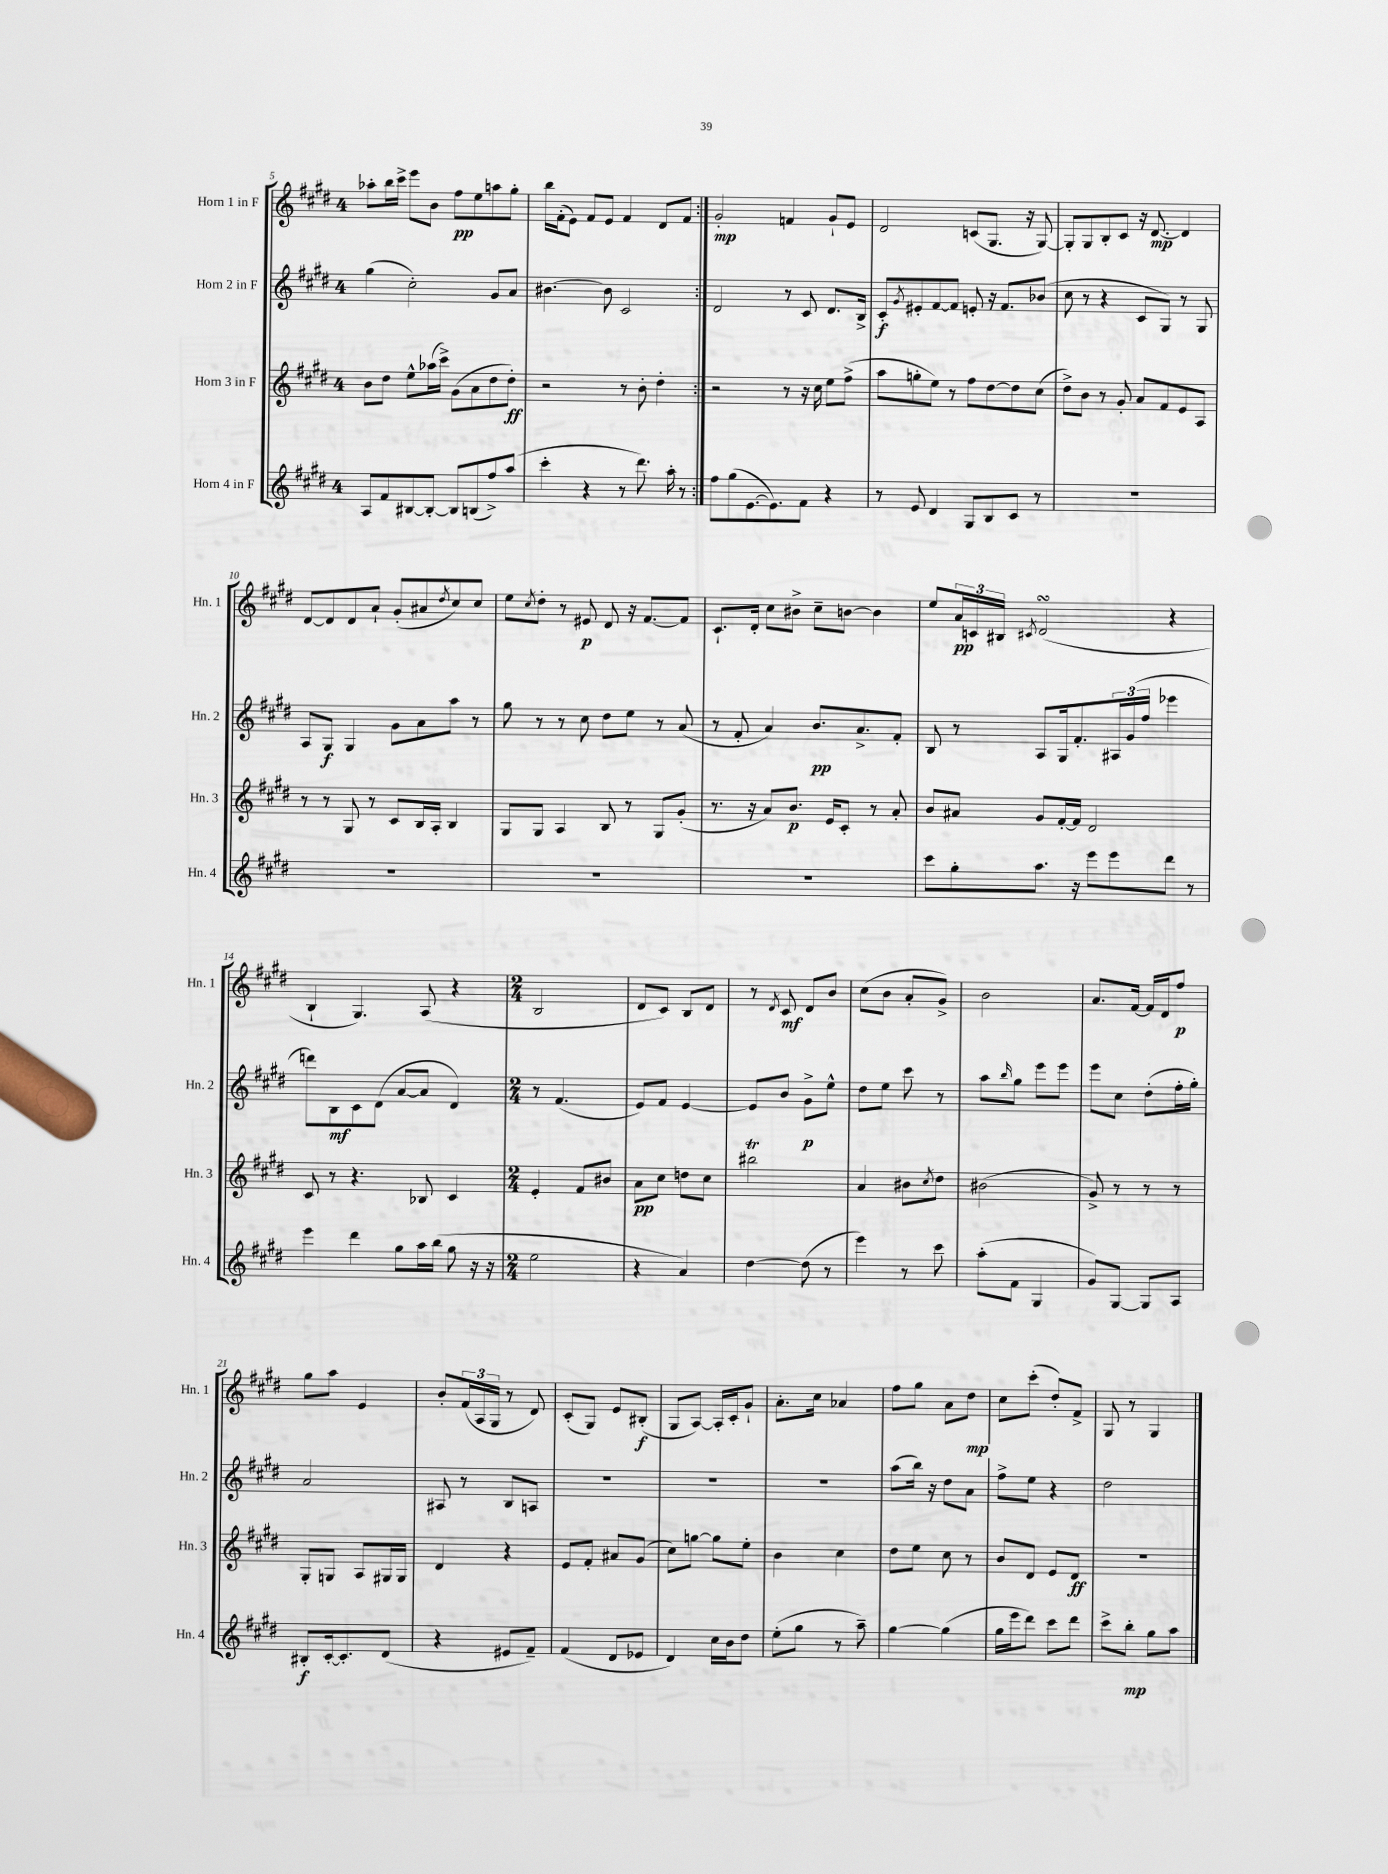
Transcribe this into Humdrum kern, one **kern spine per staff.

**kern	**kern	**kern	**kern
*staff4	*staff3	*staff2	*staff1
*clefG2	*clefG2	*clefG2	*clefG2
*k[f#c#g#d#]	*k[f#c#g#d#]	*k[f#c#g#d#]	*k[f#c#g#d#]
*M4/4	*M4/4	*M4/4	*M4/4
8A/L	8b\L	(4gg#\	8aa-'\L
8f#/	8dd#\J	.	16bb\L
.	.	.	16ccc#^\JJ
[8B#/	8ee^^\L	2cc#'\)	8eee\L
8B#'/_J	(16aa-\L	.	8b\J
.	16ccc#^\JJ)	.	.
8B#/]L	(8g#\L	.	8ff#\L
(8B/	8a\	.	8ee\
8ff#^/)	8dd#\	8g#/L	8aa\
(8aa/J	8dd#'\J)	8a/J	8gg#'\J
=	=	=	=
4ccc#'\	2r	[4.b#\	16bb\LL
.	.	.	(16f#'\J
.	.	.	8e\J)
4r	.	.	8f#/L
.	.	8b#\]	8e/J
8r	8r	2c#/	4f#/
8.ddd#\)	8b'\	.	.
.	4dd#'\	.	8d#/L
16aa'\	.	.	.
8r	.	.	8f#/J
=:|!	=:|!	=:|!	=:|!
8ff#\L	2r	2d#/	2g#'/
(8gg#\	.	.	.
[8.e\	.	.	.
8.e\])	.	.	.
.	8r	8r	4f/
8f#\J	16r	8c#/	.
.	16cc#\	.	.
4r	8ee\L	8.d#/L	8g#`/L
.	(8ff#^\J	.	8e/J
.	.	16B^/Jk	.
=	=	=	=
8r	8aa\L	8c#'/L	2d#/
.	.	8qg#/	.
8e/	8gg'\	8e#'/	.
4d#/	8ee\J)	[8f#/	.
.	8r	8f#/]J	.
8G#/L	8ff#\L	8e'/	(8c/L
8B/	[8dd#\	16r	8.G#/J
.	.	8.f#/L	.
8c#/J	8dd#\]	.	.
.	.	.	16r
8r	(8cc#\J	(8b-/J	[8G#/)
=	=	=	=
1r	8dd#^\L)	8cc#\	8G#'/]L
.	8b\J	8r	8G#/
.	8r	4r	8B'/
.	8g#'/	.	8c#/J
.	8a/L	8c#/L	16r
.	.	.	[8.d#/
.	8f#/	8G#/J)	.
.	8e/	8r	4d#/]
.	8A/J	8G#/	.
=	=	=	=
1r	8r	8A/L	[8d#/L
.	8r	8G#/J	8d#/]
.	8G#/	4G#/	8d#/
.	8r	.	8a`/J
.	8c#/L	8g#\L	(8g#'/L
.	16B/L	8a\	8a#/
.	16A'/JJ	.	.
.	.	.	8qdd#/
.	4B/	8aa\J	8cc#/)
.	.	8r	8cc#/J
=	=	=	=
1r	8G#/L	8gg#\	8ee\L
.	.	.	8qcc#/
.	8G#/J	8r	8dd#'\J
.	4A/	8r	8r
.	.	8cc#\	8e#/
.	8B/	8dd#\L	8d#/
.	8r	8ee\J	16r
.	.	.	[8.f#/L
.	8G#/L	8r	.
.	(8g#'/J	(8a/	8f#/]J
=	=	=	=
1r	8.r	8r	8.c#`/L
.	.	8f#'/	.
.	16r	.	16d#'/Jk
.	8a/L)	4a/)	8cc#\L
.	8.b/J	.	8b#^\J
.	.	8.b/L	8cc#~\L
.	16e/LK	.	.
.	8c#'/J	.	[8b\J
.	.	8.a^/	.
.	8r	.	4b\]
.	8a'/	8f#'/J	.
=	=	=	=
8ccc#\L	8b/L	8B/	8ee/L
8gg#'\	8a#/J	8r	24a/L
.	.	.	24c/
.	.	.	24B#/JJ
.	.	.	8qc#/
8.aa\J	8g#/L	8A/L	(2d#/
.	[16f#'/L	16G#/k	.
16r	16f#/]JJ	8.f#'/	.
8eee\L	2d#/	.	.
8eee\	.	24A#/L	.
.	.	(24g#/	.
.	.	24ff#/JJ	.
8ddd#\J	.	4eee-\	4r
8r	.	.	.
=	=	=	=
4eee\	8c#/	8ddd\L)	4B`/
.	8r	8B\	.
4ddd#\	4.r	8c#\	4.G#/)
.	.	(8d#\J	.
8gg#\L	.	[8a/L	.
16aa\L	8B-/	8a/]J	(8A/
(16bb\JJ	.	.	.
8gg#\	4c#/	4d#/)	4r
16r	.	.	.
16r	.	.	.
=	=	=	=
*M2/4	*M2/4	*M2/4	*M2/4
2ee\	4e'/	8r	2B/
.	.	(4.f#/	.
.	8f#/L	.	.
.	8b#/J	.	.
=	=	=	=
4r	8a\L	8e/L)	8d#/L
.	8cc#\J	8f#/J	8c#/J)
4a/)	8dd\L	[4e/	8B/L
.	8cc#\J	.	8d#/J
=	=	=	=
[4dd#\	2bb#\	8e/]L	8r
.	.	.	8qd#/
.	.	8b/J	8c#/
(8dd#\]	.	8g#^\L	8d#/L
8r	.	8ee^^\J	8b/J
=	=	=	=
4eee\)	4a/	8dd#\L	(8cc#\L
.	.	8ee\J	8b\J
8r	8b#\L	8ccc#\	8a'/L
.	8qcc#/	.	.
8ccc#\	8dd#\J	8r	8g#^/J)
=	=	=	=
(8aa'\L	(2b#\	8aa\L	2b\
.	.	16qqbb/	.
8f#\J	.	8gg#\J	.
4G#/	.	8eee\L	.
.	.	8eee\J	.
=	=	=	=
8g#/L)	8g#^/)	8eee\L	8.a/L
[8G#/J	8r	8cc#\J	.
.	.	.	[16f#/Jk
8G#/]L	8r	(8dd#'\L	16f#/]LL
.	.	.	16d#/J
8A/J	8r	16ff#'\L	8ff#/J
.	.	16gg#'\JJ)	.
=	=	=	=
8B#'/L	8G#'/L	2a/	8gg#\L
[16c#'/k	8G/J	.	8aa\J
8.c#'/]	.	.	.
.	8A/L	.	4e/
(8d#/J	16G#/L	.	.
.	16G#/JJ	.	.
=	=	=	=
4r	4d#/	8A#/	8b'/L
.	.	8r	(24f#/L
.	.	.	24A/
.	.	.	24G#/JJ
8e#/L	4r	8B/L	8r
8f#~/J)	.	8A/J	8d#/)
=	=	=	=
(4f#/	8e/L	2r	(8c#'/L
.	8f#'/J	.	8G#/J)
8d#/L	8a#/L	.	8e/L
8e-/J	(8g#/J	.	(8B#'/J
=	=	=	=
4d#/)	8cc#\L)	2r	8G#/L
.	[8gg\J	.	[8A/J)
16cc#\LL	8gg\]L	.	16A'/]LL
16b\J	.	.	16c#'/J
8dd#\J	8ee'\J	.	8g#`/J
=	=	=	=
(8ee'\L	4b\	2r	8.a'\L
8gg#\J	.	.	.
.	.	.	16cc#\Jk
8r	4cc#\	.	4a-/
8aa~\)	.	.	.
=	=	=	=
[4gg#\	8dd#\L	(8aa\L	8ff#\L
.	8ee\J	16bb\Jk)	8gg#\J
.	.	16r	.
(4gg#\]	8cc#\	8dd#\L	8a\L
.	8r	8a\J	8dd#\J
=	=	=	=
16gg#\LL	8b/L	8ff#^\L	8cc#\L
16eee\J	.	.	.
8ddd#\J)	8d#/J	8ee\J	(8ccc#'\J
8ccc#\L	8e/L	4r	8dd#'/L)
8ddd#\J	8d#/J	.	8f#^/J
=	=	=	=
8ccc#^\L	2r	2dd#\	8G#/
8bb'\J	.	.	8r
8gg#\L	.	.	4G#/
8aa\J	.	.	.
==	==	==	==
*-	*-	*-	*-
